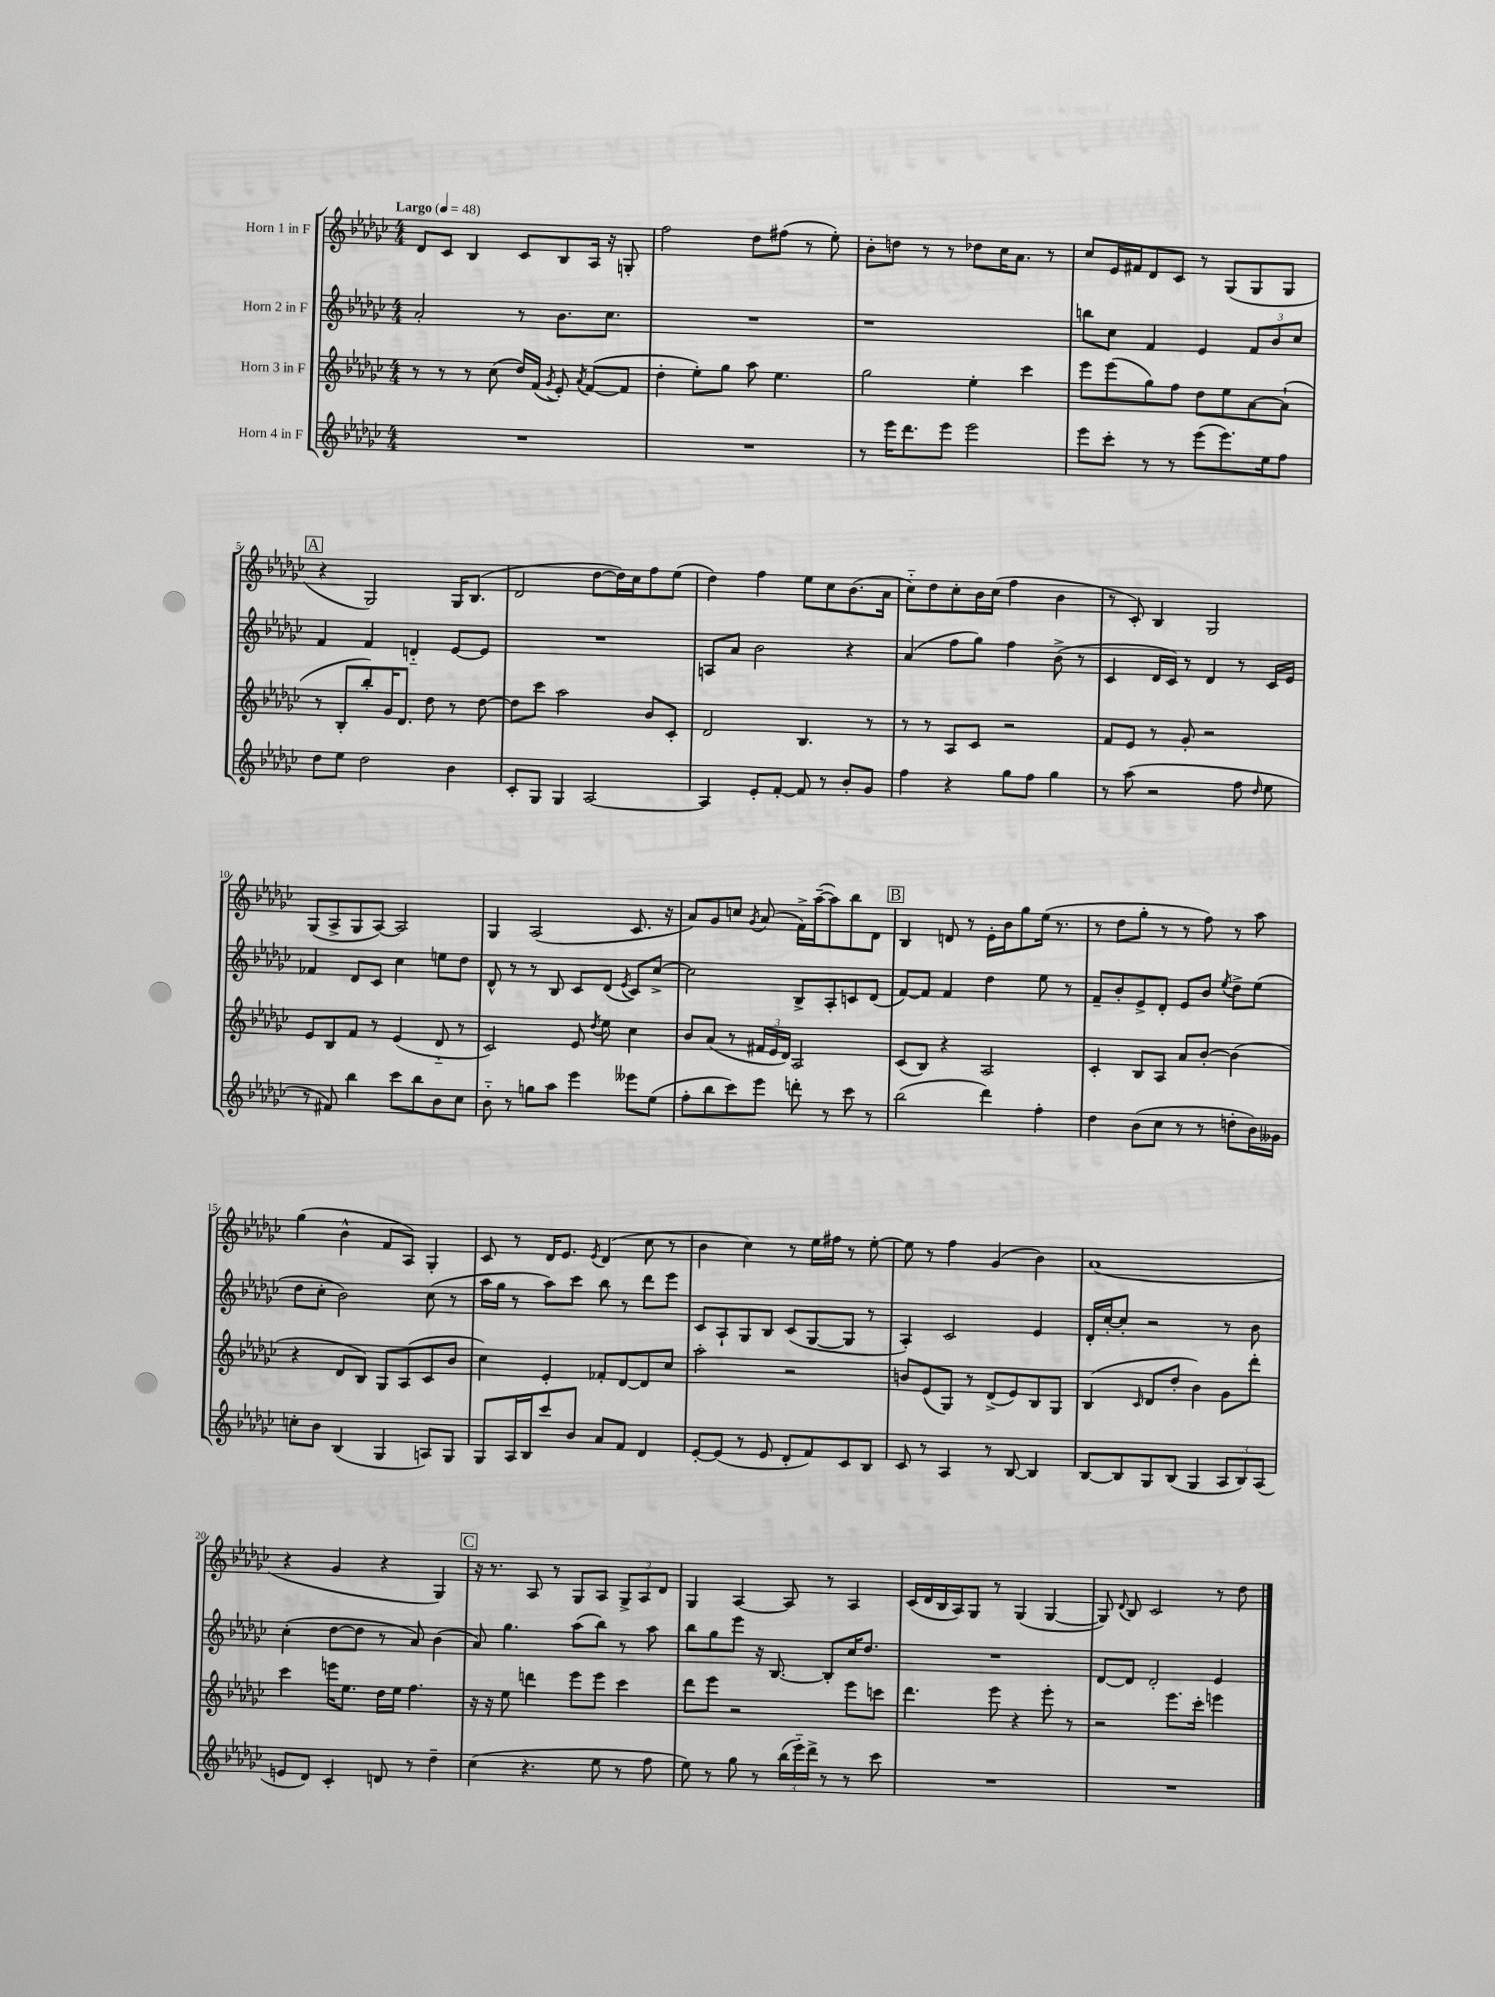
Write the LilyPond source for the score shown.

<<
\new StaffGroup <<
\new Staff = "s0" \with { instrumentName = "Horn 1 in F" } {
    \clef treble \key ges \major \numericTimeSignature \time 4/4 \tempo "Largo" 4 = 48
    \autoBeamOff des'8[ ces'8] bes4 ces'8[ bes8 aes16] r16 g8-. |
    f''2 des''8[ fis''8]( r8 ees''8-.) |
    bes'8[-. d''8] r8 r8 des''8[ ces''16 aes'8.] r8 |
    ces''8[ ees'16 fis'16 des'8 ces'8] r8 ges8[( ges8 ges8] |
    \mark \markup { \box "A" } r4 ges2) ges16[ bes8.]( |
    des'2 des''8[~ des''16) ces''16 f''8 ees''8]( |
    des''4) f''4 ees''8[ ces''8 bes'8.( aes'16] |
    ces''8[-_) des''8 ces''8-. bes'16 ces''16]( f''4 bes'4 |
    r8 ces'8-.) bes4 ges2 |
    ges8[( aes8-> ges8 aes8]~) aes2 |
    ges4 aes2( ces'8. r16 |
    aes'8[) ges'8 c''8] \acciaccatura { ges'8 } aes'8( f'16[->) aes''16~--( aes''8) bes''8 des'8] |
    \mark \markup { \box "B" } bes4 d'8 r8 ees'16[-. bes'16 ges''8 ees''16]( r8. |
    r8 des''8[ ges''8]-. r8 r8 f''8) r8 aes''8 |
    ges''4( bes'4-^ f'8[ aes8]) ges4-. |
    ces'8 r8 des'16[ ees'8.] \acciaccatura { ees'8 } des'4( ces''8 r8 |
    bes'4 ces''4) r8 ees''16[ fis''16] r8 ees''8~-. |
    ees''8 r8 f''4 ges'4( bes'4) |
    aes'1( |
    r4 ges'4 r4 ges4) |
    \mark \markup { \box "C" } r16 r8. aes8 r8 ges8[ aes8] \tuplet 3/2 { ges8[-> aes8 des'8] } |
    ges4 aes4~ aes8 r8 aes4 |
    ces'16[( des'16 bes16 aes16) ges8] r8 ges4( ges4~ |
    ges8) \appoggiatura { des'8 } bes8 ces'2 r8 des''8 \bar "|." |
}
\new Staff = "s1" \with { instrumentName = "Horn 2 in F" } {
    \clef treble \key ges \major \numericTimeSignature \time 4/4
    \autoBeamOff aes'2-. r8 bes'8.[ ces''8.] |
    R1 |
    r1 |
    b''8[ ces''8] f'4 ees'4 \tuplet 3/2 { f'8[ bes'8 ces''8] } |
    \mark \markup { \box "A" } f'4 f'4 d'4-_ ees'8[~ ees'8] |
    R1 |
    a8[ aes'8] bes'2 r4 |
    aes'4( f''8[ ges''8]) f''4 bes'8->( r8 |
    ces'4 des'16[ ces'16]) r8 des'4 r8 ces'16[ ees'16] |
    fes'4 des'8[ ces'8] ces''4 e''8[ des''8] |
    des'8-^ r8 r8 bes8 ces'8[ des'8]( \acciaccatura { ees'8 } ces'8[) ces''8]~-> |
    ces''2 bes8[-> aes8-. c'8 des'8]( |
    \mark \markup { \box "B" } f'8[~) f'8] f'4 des''4 ees''8 r8 |
    f'8[-- bes'8-. ees'8-> des'8]-. ees'8[ bes'8] \acciaccatura { ees''8 } des''8[-> ees''8]( |
    des''8[ ces''8]-. bes'2) ces''8( r8 |
    aes''16[ ges''16] r8 aes''8[) ces'''8] bes''8 r8 des'''8[ ees'''8] |
    ces'8[ aes8-! ges8 bes8] ces'8[( ges8~ ges8] r8 |
    aes4-.) ces'2 ees'4 |
    des'16[-. ces''16~-. ces''8]-. r2 r8 bes'8 |
    ces''4-.( des''8[~ des''8] r8 aes'8) bes'4( |
    \mark \markup { \box "C" } aes'8) ges''4. aes''8[( bes''8]) r8 aes''8 |
    bes''8[ ges''8 ees'''8] r16 bes8.~ bes8[-. ces''16 des''8.] |
    R1 |
    des'8[~ des'8] des'2-. ees'4 \bar "|." |
}
\new Staff = "s2" \with { instrumentName = "Horn 3 in F" } {
    \clef treble \key ges \major \numericTimeSignature \time 4/4
    \autoBeamOff r8 r8 r8 ces''8( des''16[) f'16]( \acciaccatura { ges'8 } ees'8-.) \acciaccatura { aes'8 } f'8[~( f'8] |
    des''4-. ees''8[-.) ges''8] aes''8 ees''4. |
    ges''2 ees''4-. ces'''4 |
    ees'''8[ ees'''8( ges''8) f''8] des''8[ ees''8 aes'8~ aes'8]-!( |
    \mark \markup { \box "A" } r8 bes8[-. bes''8-.) ges'16 des'8.] des''8 r8 des''8~ |
    des''8[ ces'''8] aes''2 bes'8[ ces'8]-. |
    des'2 bes4. r8 |
    r8 r8 aes8[ ces'8] r2 |
    f'8[ ees'8] r8 ges'8-. r2 |
    ees'8[ bes8 f'8] r8 ees'4( des'8-_ r8 |
    ces'2) ees'8 \acciaccatura { des''8 } ees''8 ces''4 |
    bes'8[ aes'8]( r8 \tuplet 3/2 { fis'16[ ees'16 des'16]) } aes2 |
    \mark \markup { \box "B" } ces'8[( bes8]) r4 aes2 |
    ces'4-. bes8[ aes8] aes'8[ bes'8]~-. bes'4( |
    r4 des'8[ bes8]) ges8[ aes8( ces'8 bes'8] |
    ces''4) ees'4-. fes'8[-. des'8~ des'8 ces''8] |
    aes''2-. r2 |
    b'8[ ees'8( ges8]) r8 des'8[->( ees'8) bes8 ges8] |
    bes4( \grace { ces'16 } des'8[ des''8]-. bes'4) ges'8[ des'''8]-. |
    ces'''4 e'''16[ ees''8.] des''16[ ees''16] f''4. |
    \mark \markup { \box "C" } r16 r16 ees''8 d'''4 ees'''8[ ees'''8] ces'''4 |
    des'''8[ ees'''8] r2 ees'''8[ c'''8] |
    des'''4. ees'''8 r4 ees'''8-. r8 |
    r2 ees'''8.[ ces'''16]-. e'''4 \bar "|." |
}
\new Staff = "s3" \with { instrumentName = "Horn 4 in F" } {
    \clef treble \key ges \major \numericTimeSignature \time 4/4
    \autoBeamOff R1 |
    R1 |
    r8 ees'''16[ des'''8. ees'''8] ees'''2 |
    ees'''8[ ces'''8]-. r8 r8 ees'''8[( ees'''8.) ees''16 f''8] |
    \mark \markup { \box "A" } des''8[ ees''8] des''2 bes'4 |
    ces'8[-. ges8] ges4 aes2~ |
    aes4 ees'8[-. f'8]~-. f'8 r8 bes'8[-. ges'8] |
    f''4 r4 ges''8[ f''8] ges''4 |
    r8 aes''8( r2 f''8 \grace { des''16 } ees''8 |
    r8 fis'8) bes''4 ces'''8[ bes''8 bes'8 ces''8] |
    bes'8-_ r8 g''8[ aes''8] ees'''4 eeses'''8[ ees''8]( |
    f''8[-. bes''8 ces'''8) ees'''8] d'''8-. r8 ces'''8 r8 |
    \mark \markup { \box "B" } bes''2( des'''4) f''4-. |
    des''4 bes'8[( ces''8] r8 r8 d''8[-. bes'16) geses'16] |
    c''8[-. bes'8] bes4( ges4 a8[) ges8] |
    ges8[ aes16 bes16 ces'''8 bes'8] aes'8[ f'8] des'4 |
    ees'8[~-. ees'8]( r8 ees'8 des'8[-. f'8) ces'8 bes8] |
    ces'8 r8 aes4 r8 bes8~ bes4 |
    bes8[~ bes8 ges8 bes8]( ges4 \tuplet 3/2 { aes8[ bes8) aes8]( } |
    e'8[ des'8]) ces'4-. d'8 r8 des''4-- |
    \mark \markup { \box "C" } ces''4( r4. ees''8 r8 f''8 |
    ees''8) r8 ges''8 r8 \tuplet 3/2 { bes''16[( ees'''16-_) des'''16]-> } r8 r8 ces'''8 |
    R1 |
    R1 \bar "|." |
}
>>
>>
